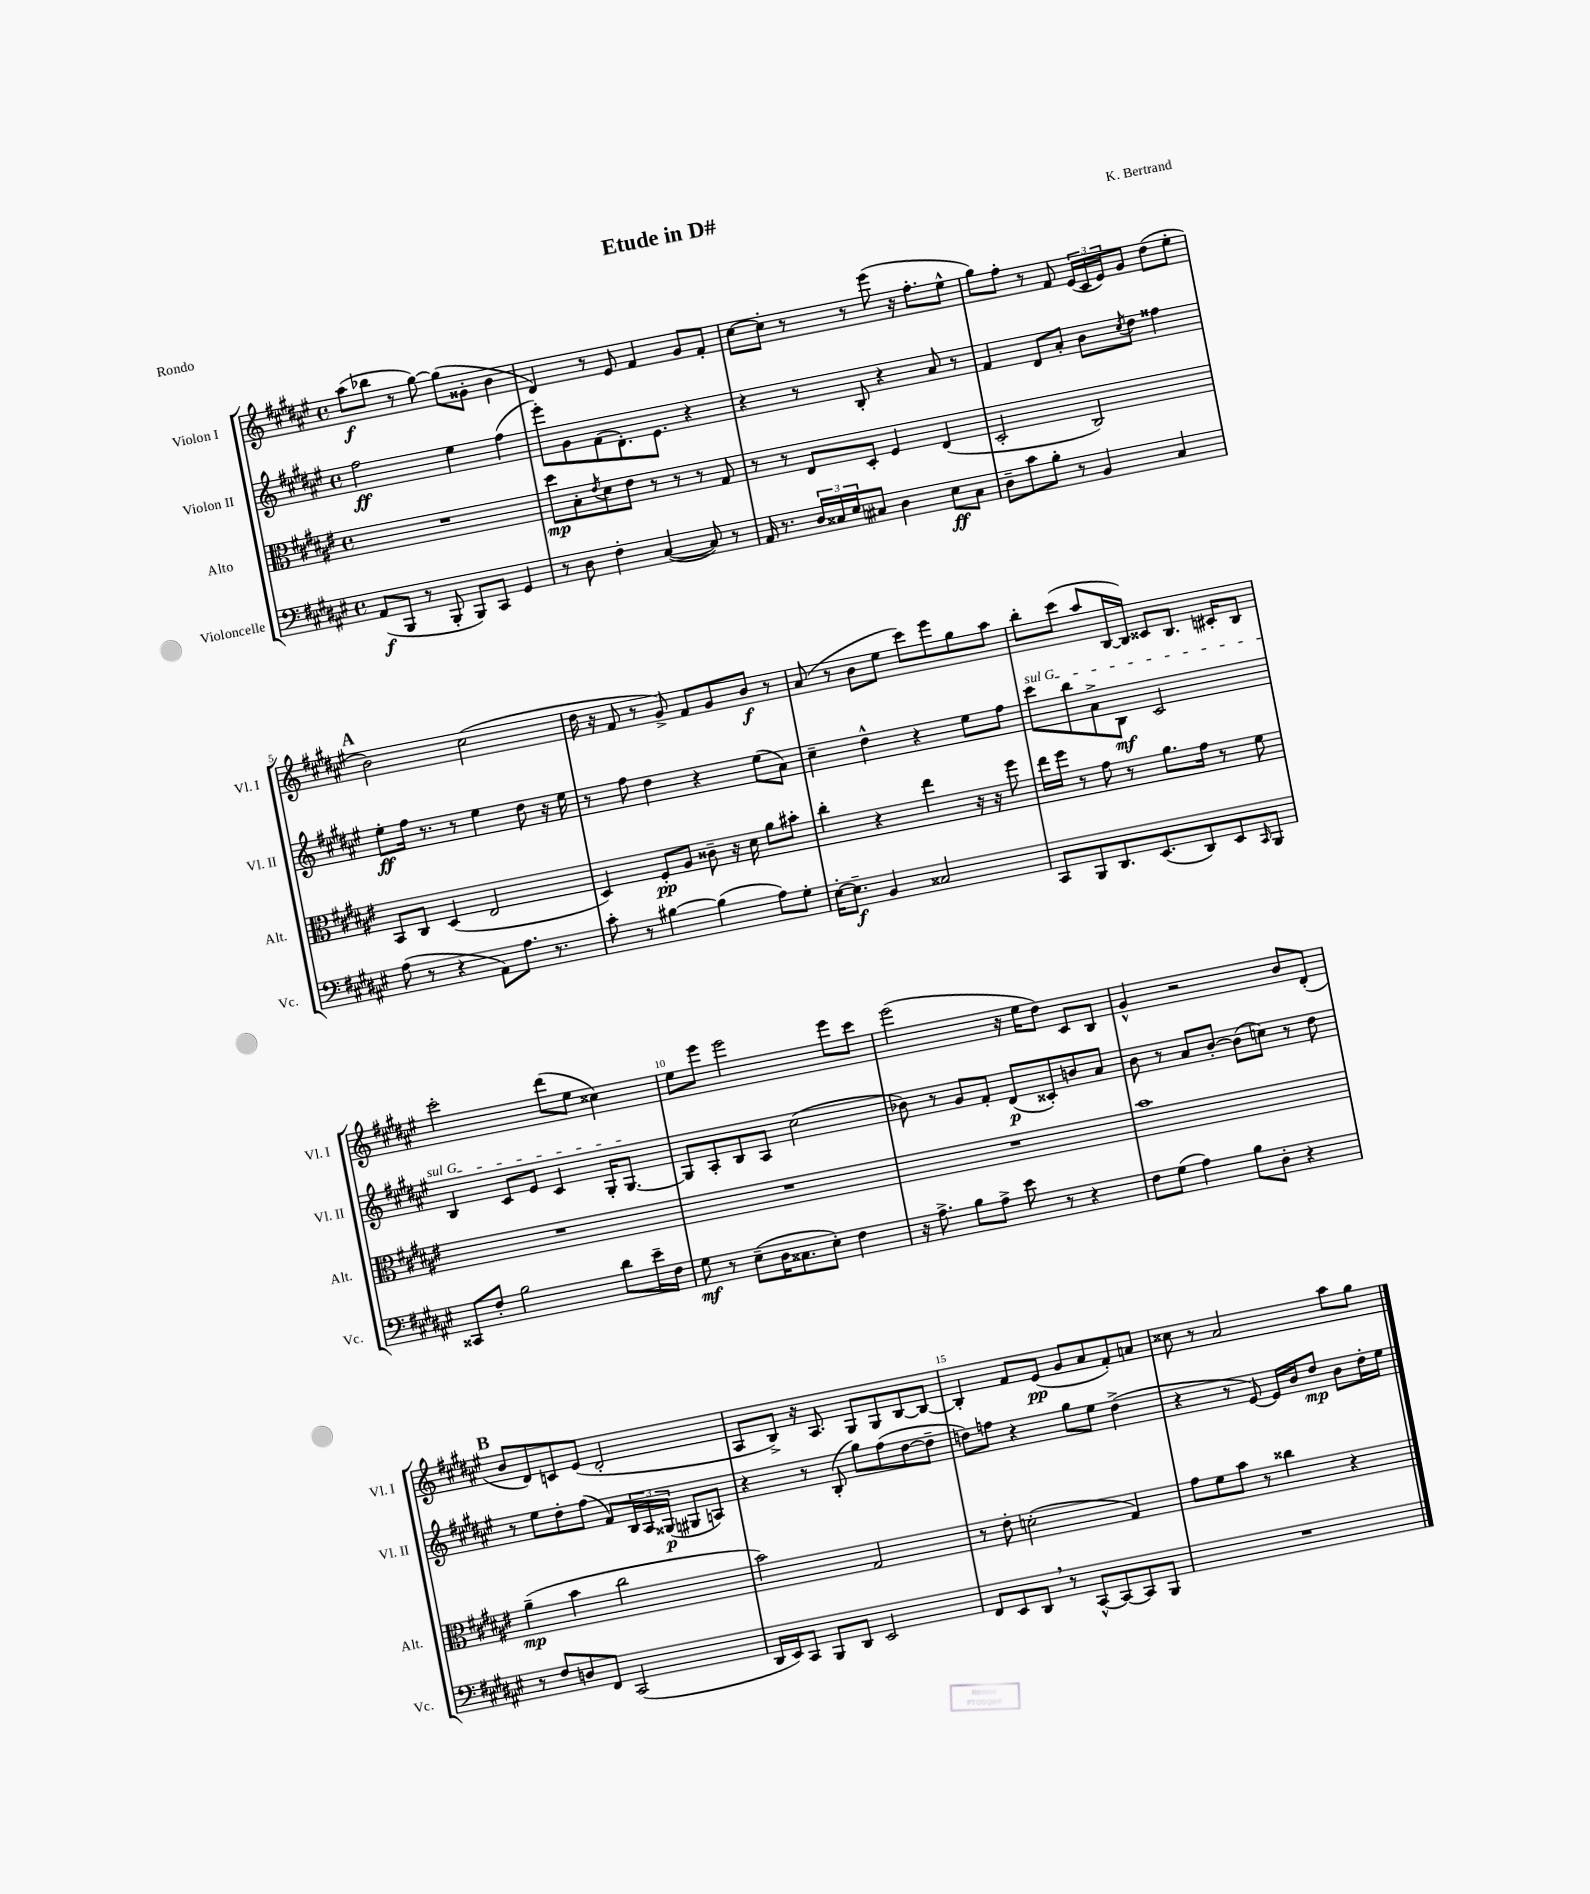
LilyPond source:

\header { title = "Etude in D#" composer = "K. Bertrand" piece = "Rondo" }
<<
\new StaffGroup <<
\new Staff = "s0" \with { instrumentName = "Violon I" shortInstrumentName = "Vl. I" } {
    \clef treble \key fis \major \defaultTimeSignature \time 4/4
    ais''8\f( bes''8 r8 gis''8~) gis''8( gisis'8-. b'4 |
    dis'4) r8 eis'8 fis'4 gis'8 fis'8-. |
    cis''8~ cis''8-. r8 r8 eis'''8( r16 fis''8.-. eis''8-^ |
    gis''8) fis''8-. r8 fis'8 \tuplet 3/2 { eis'16( cis'16 eis'16) } gis'8 dis''8( eis''8-. |
    \mark \markup { \bold "A" } b'2) cis''2( |
    dis''16 r16 fis'8 r8 gis'8->) fis'8 gis'8 b'8\f r8 |
    ais'8( r8 b'8 eis''8 cis'''8) eis'''8 gis''8 ais''8 |
    b''8-. cis'''8( ais''8 b16~ b16) cisis'8 b8. cis'16-. b8 |
    cis'''2-. dis'''8( eis''8 cisis''4) |
    eis''8 eis'''8 eis'''2 eis'''8 cis'''8 |
    eis'''2( r16 eis''16 dis''8) cis'8 b8 |
    gis'4-^ r2 b'8 dis'8-.( |
    \mark \markup { \bold "B" } b'8 dis'8) c'8 eis'8( dis'2-. |
    ais8 b8->) r16 ais8. gis8 gis8 b8~ b8~ |
    b4-. fis'8 eis'8\pp( gis'8 ais'8 fis'8-.) a'8 |
    cisis''8 r8 ais'2 ais''8 gis''8 \bar "|." |
}
\new Staff = "s1" \with { instrumentName = "Violon II" shortInstrumentName = "Vl. II" } {
    \clef treble \key fis \major \defaultTimeSignature \time 4/4
    fis''2\ff eis''4 fis''4( |
    eis'''8-.) gis'8 fis'8( dis'8.-.) eis'8. r4 |
    r4 r8 b8-. r4 ais'8 r8 |
    fis'4 dis'8 ais'8-. b'8 \acciaccatura { cis''8 } dis''8 fisis''4 |
    \mark \markup { \bold "A" } eis''8-.\ff fis''16 r8. r8 eis''4 dis''8 r16 eis''16 |
    r8 fis''8 dis''4 r4 eis''8( ais'8) |
    cis''4-- dis''4-^ r4 eis''8 fis''8 |
    \once \override TextSpanner.bound-details.left.text = \markup { \italic "sul G" } cis'''8\startTextSpan b''8 ais'8-> b8\mf cis'2 |
    b4 cis'8 eis'8 cis'4 gis16-. gis8.~\stopTextSpan |
    gis8 ais8-. b8 ais8 cis''2( |
    bes'8) r8 gis'8 fis'8-. dis'8\p( cisis'8-.) b'8 ais'8 |
    b'8 r8 ais'8 b'8~-. b'8( c''8) r8 dis''8 |
    \mark \markup { \bold "B" } r8 eis''8 dis''8-. fis''8( fis'8) \tuplet 3/2 { b16 ais16 gisis16\p( } gis8 a8) |
    r4 r8 b8-.( gis''8) fis''8( dis''8~ dis''8-- |
    d''8) f''8 r4 gis''8 eis''8 d''4->( |
    r4 r8 eis'8~) eis'16 b'16 dis''8\mp b'8 dis''16-. eis''16 \bar "|." |
}
\new Staff = "s2" \with { instrumentName = "Alto" shortInstrumentName = "Alt." } {
    \clef alto \key fis \major \defaultTimeSignature \time 4/4
    R1 |
    dis''8\mp b8-. \acciaccatura { eis'8 } dis'8 eis'8 r8 r8 r8 gis8 |
    r8 r8 eis8 dis8-. fis4 eis4( |
    dis2-. cis2) |
    \mark \markup { \bold "A" } b,8 cis8 dis4( eis2 |
    dis4) fis8-.\pp ais8 cisis'8-- r16 dis'16 ais'8 bis'8-. |
    cis''4-. r4 eis''4 r16 r16 fis''8 |
    eis''16 fis''16 r8 gis'8 r8 ais'8. gis'16 r8 fis'8 |
    R1 |
    R1 |
    R1 |
    b'1 |
    \mark \markup { \bold "B" } ais'4--\mp( b'4 cis''2 |
    b'2) gis2 |
    r8 eis'8-. d'2-.( gis4) |
    gis'8 fis'8 b'8 r8 cisis''4 r4 \bar "|." |
}
\new Staff = "s3" \with { instrumentName = "Violoncelle" shortInstrumentName = "Vc." } {
    \clef bass \key fis \major \defaultTimeSignature \time 4/4
    ais,8\f( b,,8 r8 b,,8-. b,,8) cis,8 gis,4 |
    r8 dis8 fis4-. cis4~( cis8) r8 |
    ais,16 r8. \tuplet 3/2 { dis16 cisis16 eis16 } cis8 dis4 eis8\ff cis8 |
    dis8-- cis'8 b8-. r8 b,4 cis4 |
    \mark \markup { \bold "A" } ais8( r8 r4 ais,8) ais8. r8. |
    cis'8-. r8 bis4~ bis4( ais8) gis8-. |
    eis16~-. eis8.--\f b,4 cisis2 |
    cis,8 b,,8 dis,8. eis,8.( dis,8) eis,8 \grace { cis,16 } b,,8 |
    cisis,8 fis8-. b2 dis'8 eis'16-- fis16 |
    gis8\mf r8 eis8--( dis16 cisis8. eis8-.) fis4 |
    r16 ais8.-> b8 ais8-> eis'8 r8 r4 |
    fis8 gis8( ais4) b8 dis8-. r4 |
    \mark \markup { \bold "B" } r8 fis8 d8 fis,8 cis,2( |
    dis,16 eis,16) cis,8 b,,8 dis,8 eis,2 |
    fis,8 eis,8 dis,8 \breathe r8 cis,8~-^ cis,8~ cis,8 b,,8 |
    R1 \bar "|." |
}
>>
>>
\layout { \context { \Score \override BarNumber.break-visibility = ##(#f #t #t) barNumberVisibility = #(every-nth-bar-number-visible 5) } }
